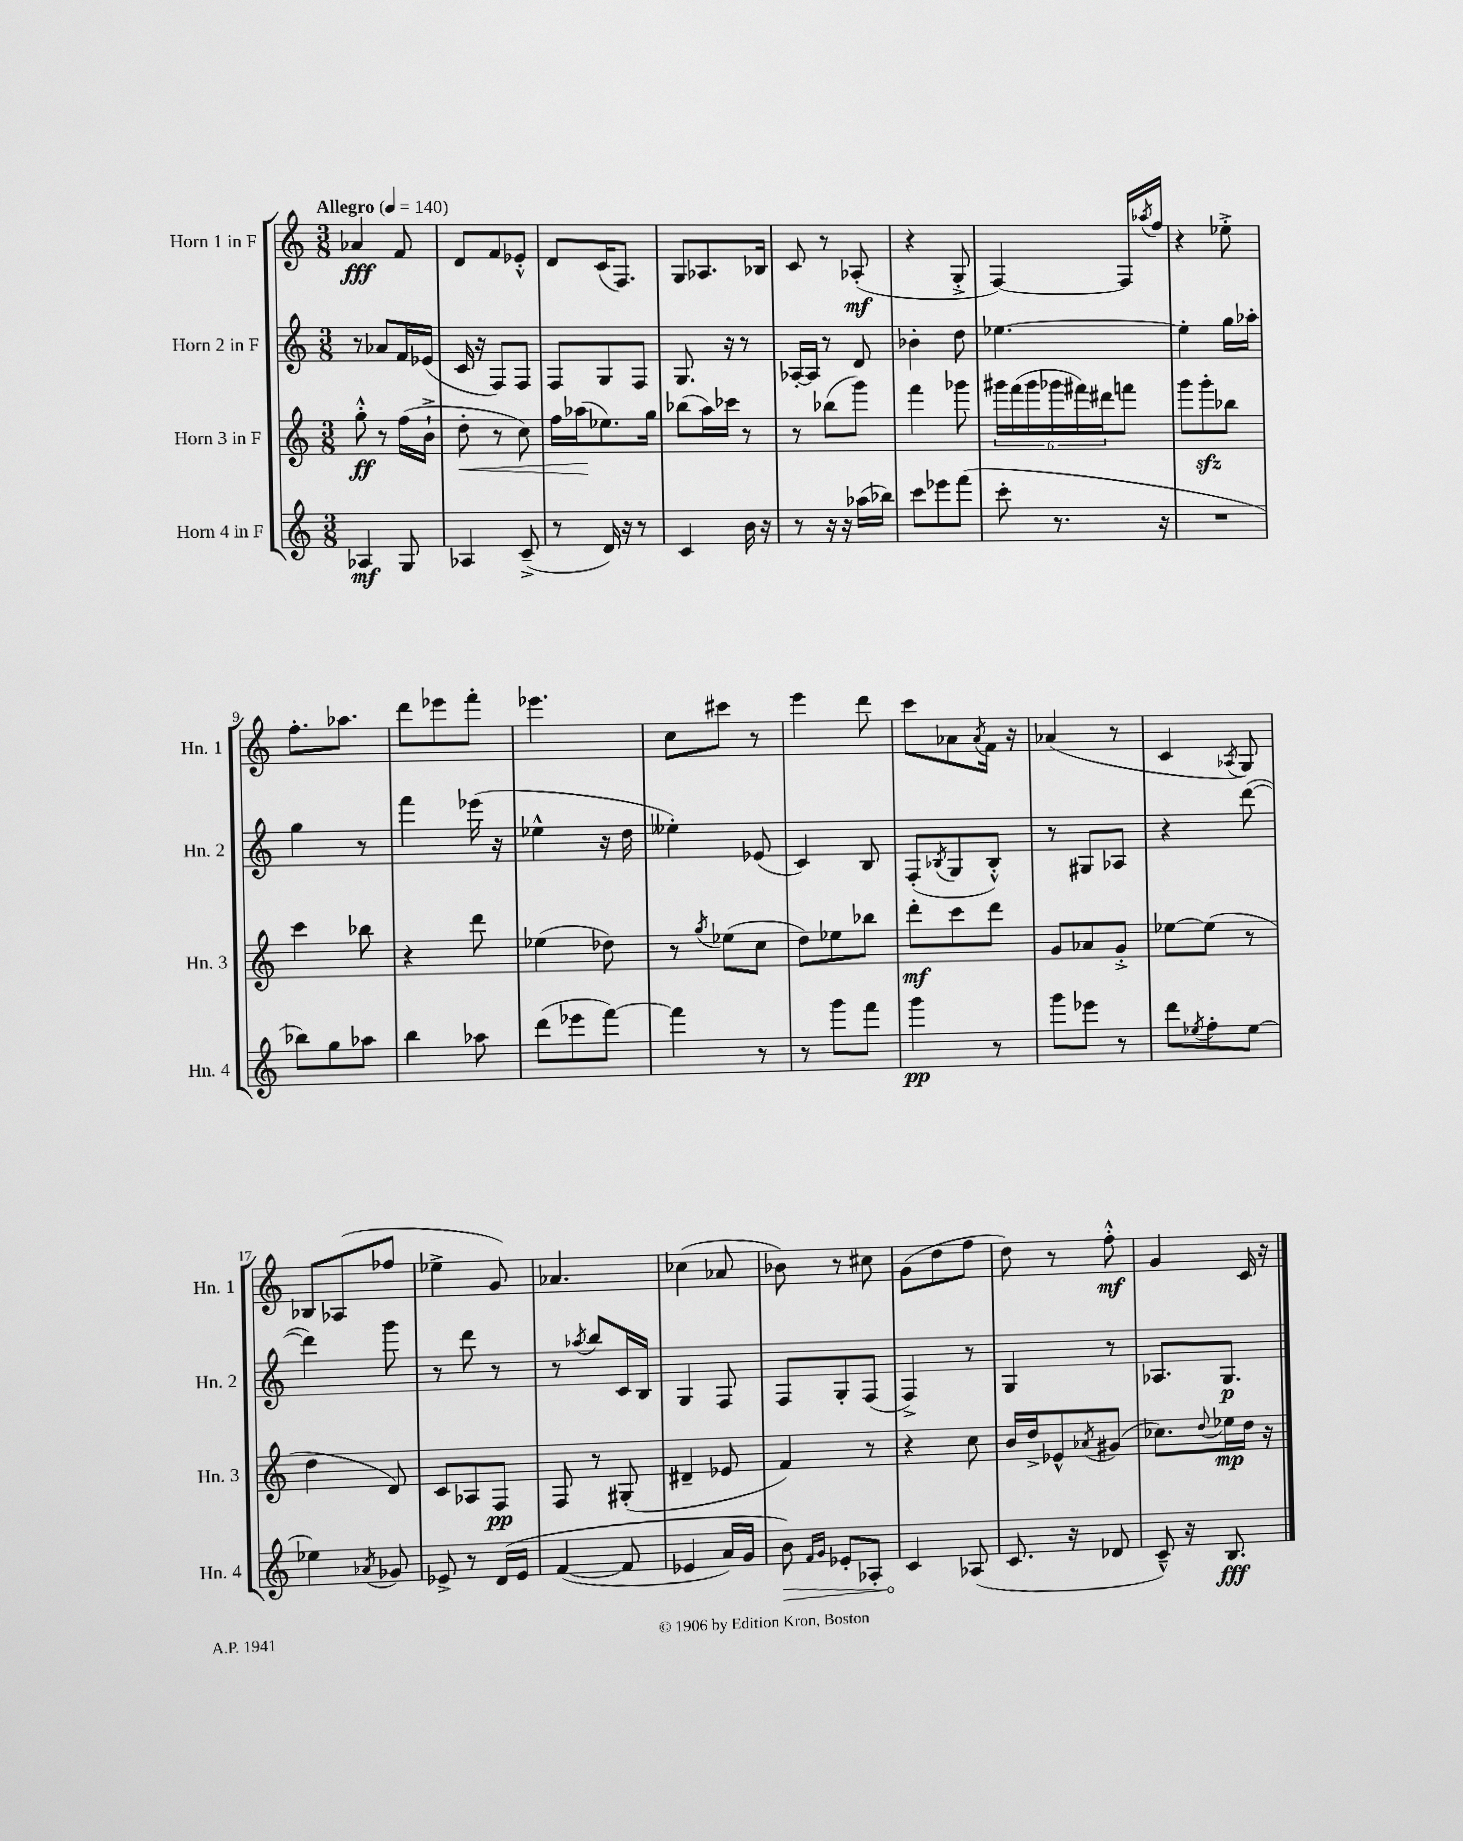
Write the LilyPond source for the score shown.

<<
\new StaffGroup <<
\new Staff = "s0" \with { instrumentName = "Horn 1 in F" shortInstrumentName = "Hn. 1" } {
    \clef treble \key c \major \numericTimeSignature \time 3/8 \tempo "Allegro" 4 = 140
    aes'4\fff f'8 |
    d'8 f'8 ees'8-.-^ |
    d'8 c'16( f8.) |
    g8 aes8. bes16 |
    c'8 r8 aes8-.\mf( |
    r4 g8-.-> |
    f4~) f16 \acciaccatura { aes''8 } f''16 |
    r4 ees''8-.-> |
    f''8.-. aes''8. |
    d'''8 ees'''8 f'''8-. |
    ees'''4. |
    c''8 cis'''8 r8 |
    e'''4 d'''8 |
    c'''8 aes'8 \acciaccatura { aes'8 } f'16 r16 |
    aes'4( r8 |
    c'4 \acciaccatura { aes8 } g8) |
    bes8 aes8( fes''8 |
    ees''4-> g'8) |
    aes'4. |
    ces''4( aes'8 |
    bes'8) r8 cis''8 |
    g'8( d''8 f''8 |
    d''8) r8 f''8-.-^\mf |
    g'4 c'16 r16 \bar "|." |
}
\new Staff = "s1" \with { instrumentName = "Horn 2 in F" shortInstrumentName = "Hn. 2" } {
    \clef treble \key c \major \numericTimeSignature \time 3/8
    r8 aes'8 f'16 ees'16( |
    c'16 r16 f8) f8 |
    f8 g8 f8 |
    g8. r16 r8 |
    aes16~-. aes16 r8 d'8 |
    bes'4-. d''8 |
    ees''4.~ |
    ees''4-. g''16 aes''16-. |
    g''4 r8 |
    f'''4 ees'''16( r16 |
    ees''4-^ r16 d''16 |
    eeses''4-.) ees'8( |
    c'4) b8 |
    f8-.( \acciaccatura { bes8 } g8 bes8-.-^) |
    r8 gis8 aes8 |
    r4 d'''8~( |
    d'''4) g'''8 |
    r8 d'''8 r8 |
    r8 \acciaccatura { aes''8 } b''8 c'16 b16 |
    g4 f8 |
    f8 g8-. f8( |
    f4->) r8 |
    g4 r8 |
    aes8. g8.\p \bar "|." |
}
\new Staff = "s2" \with { instrumentName = "Horn 3 in F" shortInstrumentName = "Hn. 3" } {
    \clef treble \key c \major \numericTimeSignature \time 3/8
    g''8-.-^\ff r8 f''16( b'16-!-> |
    d''8-.\< r8 c''8) |
    f''16 aes''16\!( ees''8.) g''16 |
    bes''8( a''16) ces'''16 r8 |
    r8 bes''8( g'''8) |
    f'''4 ges'''8 |
    \tuplet 6/4 { gis'''16 f'''16( gis'''16 ges'''16 fis'''16) dis'''16 } f'''8 |
    g'''8 g'''8-.\sfz bes''8 |
    c'''4 bes''8 |
    r4 d'''8 |
    ees''4( des''8) |
    r8 \acciaccatura { g''8 } ees''8( c''8 |
    d''8) ees''8 bes''8 |
    d'''8-.\mf c'''8 d'''8 |
    g'8 aes'8 g'8-.-> |
    ees''8~ ees''8( r8 |
    d''4 d'8) |
    c'8 aes8 f8\pp |
    f8 r8 gis8-.( |
    dis'4-- ees'8 |
    f'4) r8 |
    r4 c''8 |
    b'16 d''16-> ees'8-^ \acciaccatura { aes'8 } gis'8( |
    ces''8.) \appoggiatura { d''8 } ees''16\mp d''16 r16 \bar "|." |
}
\new Staff = "s3" \with { instrumentName = "Horn 4 in F" shortInstrumentName = "Hn. 4" } {
    \clef treble \key c \major \numericTimeSignature \time 3/8
    aes4\mf g8 |
    aes4 c'8--->( |
    r8 d'16) r16 r8 |
    c'4 b'16 r16 |
    r8 r16 r16 aes''16( bes''16) |
    c'''8 ees'''8 f'''8( |
    c'''8-. r8. r16 |
    R4. |
    bes''8) g''8 aes''8 |
    b''4 aes''8 |
    d'''8( ees'''8 f'''8~) |
    f'''4 r8 |
    r8 g'''8 f'''8 |
    g'''4\pp r8 |
    g'''8 ees'''8 r8 |
    d'''8 \acciaccatura { ees''8 } f''8-. ees''8~ |
    ees''4 \acciaccatura { aes'8 } ges'8 |
    ees'8-> r8 d'16\( ees'16 |
    f'4~( f'8 |
    ees'4 a'16) g'16 |
    \once \override Hairpin.circled-tip = ##t b'8\>\) \grace { f'16 g'16 } ees'8-. aes8-. |
    c'4\! aes8( |
    c'8. r16 des'8 |
    c'8---^) r16 b8.\fff \bar "|." |
}
>>
>>
